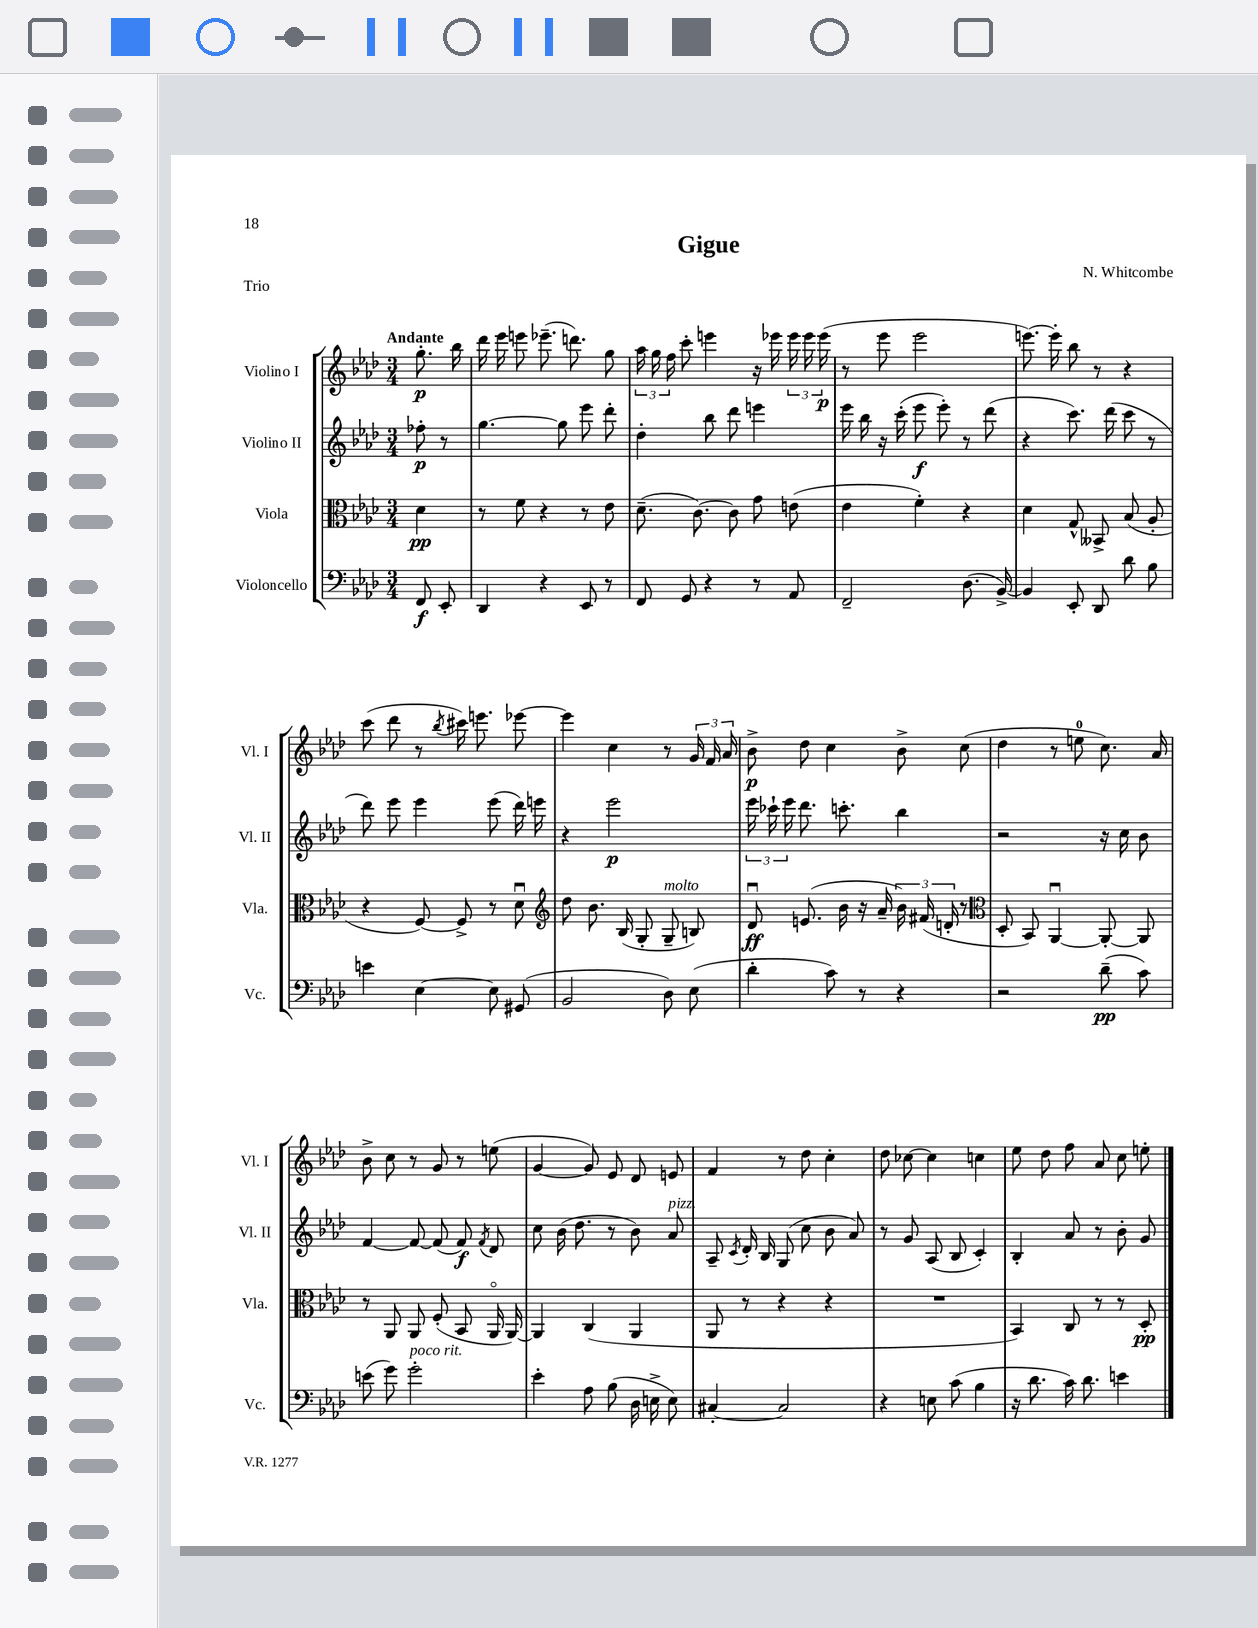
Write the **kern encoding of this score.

**kern	**dynam	**kern	**dynam	**kern	**dynam	**kern	**dynam
*part4	*part4	*part3	*part3	*part2	*part2	*part1	*part1
*staff4	*staff4	*staff3	*staff3	*staff2	*staff2	*staff1	*staff1
*I"Violoncello	*	*I"Viola	*	*I"Violino II	*	*I"Violino I	*
*I'Vc.	*	*I'Vla.	*	*I'Vl. II	*	*I'Vl. I	*
*clefF4	*	*clefC3	*	*clefG2	*	*clefG2	*
*k[b-e-a-d-]	*	*k[b-e-a-d-]	*	*k[b-e-a-d-]	*	*k[b-e-a-d-]	*
*M3/4	*	*M3/4	*	*M3/4	*	*M3/4	*
=	=	=	=	=	=	=	=
!	!	!	!	!	!	!LO:TX:a:B:t=Andante	!
8FF/	f	4d-\	pp	8ff-X'\	p	8.gg'\	p
8EE-'/	.	.	.	8r	.	.	.
.	.	.	.	.	.	16bb-\	.
=1	=1	=1	=1	=1	=1	=1	=1
4DD-/	.	8r	.	[4.gg\	.	16ddd-\	.
.	.	.	.	.	.	16eee-\	.
.	.	8f\	.	.	.	8eeen\	.
4r	.	4r	.	.	.	(8.eee-X~\	.
.	.	.	.	8gg\]	.	.	.
.	.	.	.	.	.	8.dddn\)	.
8EE-/	.	8r	.	8eee-\	.	.	.
8r	.	8e-\	.	8ddd-'\	.	8gg\	.
=2	=2	=2	=2	=2	=2	=2	=2
8FF/	.	(8.d-~\	.	4dd-'\	.	24aa-\	.
.	.	.	.	.	.	24gg\	.
.	.	.	.	.	.	24ff\	.
8GG/	.	.	.	.	.	8ccc'\	.
.	.	[8.c\)	.	.	.	.	.
4r	.	.	.	8bb-\	.	4eeen\	.
.	.	8c\]	.	8ddd-\	.	.	.
8r	.	8g\	.	4eeen\	.	16r	.
.	.	.	.	.	.	16eee-X\	.
8AA-/	.	(8en\	.	.	.	24eee-\	.
.	.	.	.	.	.	24eee-\	.
.	.	.	.	.	.	(24eee-\	p
=3	=3	=3	=3	=3	=3	=3	=3
2FF~/	.	4e-\	.	16eee-\	.	8r	.
.	.	.	.	16bb-\	.	.	.
.	.	.	.	16r	.	8eee-\	.
.	.	.	.	(16ccc'\	.	.	.
.	.	4f'\)	.	8eee-\	f	2eee-\	.
.	.	.	.	8eee-'\)	.	.	.
(8.D-\	.	4r	.	8r	.	.	.
.	.	.	.	(8ddd-\	.	.	.
[16BB-^/)	.	.	.	.	.	.	.
=4	=4	=4	=4	=4	=4	=4	=4
4BB-/]	.	4d-\	.	4r	.	[8.eeen\)	.
.	.	.	.	.	.	16eee'\]	.
8EE-'/	.	8G^^/	.	8.ccc\)	.	8bb-\	.
8DD-/	.	8BB--X^/	.	.	.	8r	.
.	.	.	.	(16ddd-\	.	.	.
8d-\	.	(8B-/	.	8ccc\	.	4r	.
8B-\	.	8A-'/	.	8r	.	.	.
!!LO:LB:g=z
=5	=5	=5	=5	=5	=5	=5	=5
4en\	.	4r	.	8ddd-\)	.	(8ccc\	.
.	.	.	.	8eee-\	.	8ddd-\	.
[4E-\	.	[8F/)	.	4eee-\	.	8r	.
.	.	.	.	.	.	8qbb-/	.
.	.	8F^/]	.	.	.	16ccc#X\)	.
.	.	.	.	.	.	8.eeen\	.
8E-\]	.	8r	.	(8eee-\	.	.	.
(8GG#X/	.	8d-u\	.	16ddd-\)	.	[8eee-X\	.
.	.	.	.	16eeen\	.	.	.
=6	=6	=6	=6	=6	=6	=6	=6
*	*	*clefG2	*	*	*	*	*
2BB-/	.	8dd-\	.	4r	.	4eee-\]	.
.	.	8.b-\	.	.	.	.	.
.	.	.	.	2eee-\	p	4cc\	.
.	.	(16B-/	.	.	.	.	.
.	.	8G'/	.	.	.	.	.
!	!	!LO:TX:a:i:t=molto	!	!	!	!	!
8D-\)	.	8G~/	.	.	.	8r	.
(8E-\	.	8Bn/)	.	.	.	24g/	.
.	.	.	.	.	.	24f/	.
.	.	.	.	.	.	24a-/	.
=7	=7	=7	=7	=7	=7	=7	=7
4d-'\	.	8d-u/	ff	24eee-\	.	8b-^\	p
.	.	.	.	24ccc-X`\	.	.	.
.	.	.	.	24eee-\	.	.	.
.	.	(8.en/	.	8.ddd-\	.	8dd-\	.
8c\)	.	.	.	.	.	4cc\	.
.	.	16b-\	.	8.cccn'\	.	.	.
8r	.	16r	.	.	.	.	.
.	.	16a-~/	.	.	.	.	.
4r	.	24b-\)	.	4bb-\	.	8b-^\	.
.	.	(24f#X/	.	.	.	.	.
.	.	24dn'/	.	.	.	.	.
.	.	8r	.	.	.	(8cc\	.
=8	=8	=8	=8	=8	=8	=8	=8
*	*	*clefC3	*	*	*	*	*
2r	.	8D-'/	.	2r	.	4dd-\	.
.	.	8BB-/)	.	.	.	.	.
.	.	[4AA-u/	.	.	.	8r	.
.	.	.	.	.	.	8een\	.
(8d-~\	pp	8AA-'/_	.	16r	.	8.cc\)	.
.	.	.	.	16cc\	.	.	.
8c\)	.	8AA-/]	.	8b-\	.	.	.
.	.	.	.	.	.	16a-/	.
!!LO:LB:g=z
=9	=9	=9	=9	=9	=9	=9	=9
(8en\	.	8r	.	[4f/	.	8b-^\	.
8g\)	.	8AA-/	.	.	.	8cc\	.
!LO:TX:a:i:t=poco rit.	!	!	!	!	!	!	!
2g'\	.	8AA-/	.	8f/_	.	8r	.
.	.	(8F'/	.	(8f/]	.	8g/	.
.	.	8BB-/	.	8f/)	f	8r	.
.	.	.	.	8qf/	.	.	.
.	.	16AA-/	.	8d-/	.	(8een\	.
.	.	[16AA-/)	.	.	.	.	.
=10	=10	=10	=10	=10	=10	=10	=10
4e-'\	.	4AA-/]	.	8cc\	.	[4g/	.
.	.	.	.	(16b-\	.	.	.
.	.	.	.	8.dd-\	.	.	.
8A-\	.	(4C/	.	.	.	8g/])	.
(8B-\	.	.	.	8r	.	8e-/	.
16D-\	.	4AA-/	.	8b-\)	.	8d-/	.
16En^\	.	.	.	.	.	.	.
!	!	!	!	!LO:TX:a:i:t=pizz.	!	!	!
8E\)	.	.	.	8a-/	.	8en/	.
=11	=11	=11	=11	=11	=11	=11	=11
[4C#X'/	.	8AA-/	.	8A-~/	.	4f/	.
.	.	.	.	8qc/	.	.	.
.	.	8r	.	16d-'/	.	.	.
.	.	.	.	16B-/	.	.	.
2C#/]	.	4r	.	(8G/	.	8r	.
.	.	.	.	8cc\	.	8dd-\	.
.	.	4r	.	8b-\	.	4cc'\	.
.	.	.	.	8a-/)	.	.	.
=12	=12	=12	=12	=12	=12	=12	=12
4r	.	2.r	.	8r	.	8dd-\	.
.	.	.	.	8g/	.	[8cc-X\	.
8En\	.	.	.	(8A-/	.	4cc-\]	.
(8c\	.	.	.	8B-/	.	.	.
4B-\	.	.	.	4c'/)	.	4ccn\	.
=13	=13	=13	=13	=13	=13	=13	=13
16r	.	4BB-/)	.	4B-'/	.	8ee-\	.
8.d-\	.	.	.	.	.	.	.
.	.	.	.	.	.	8dd-\	.
16c\)	.	8C/	.	8a-/	.	8ff\	.
8.d-\	.	.	.	.	.	.	.
.	.	8r	.	8r	.	8a-/	.
4en\	.	8r	.	8b-'\	.	8cc\	.
.	.	8D-'/	pp	8g/	.	8een'\	.
==	==	==	==	==	==	==	==
*-	*-	*-	*-	*-	*-	*-	*-
